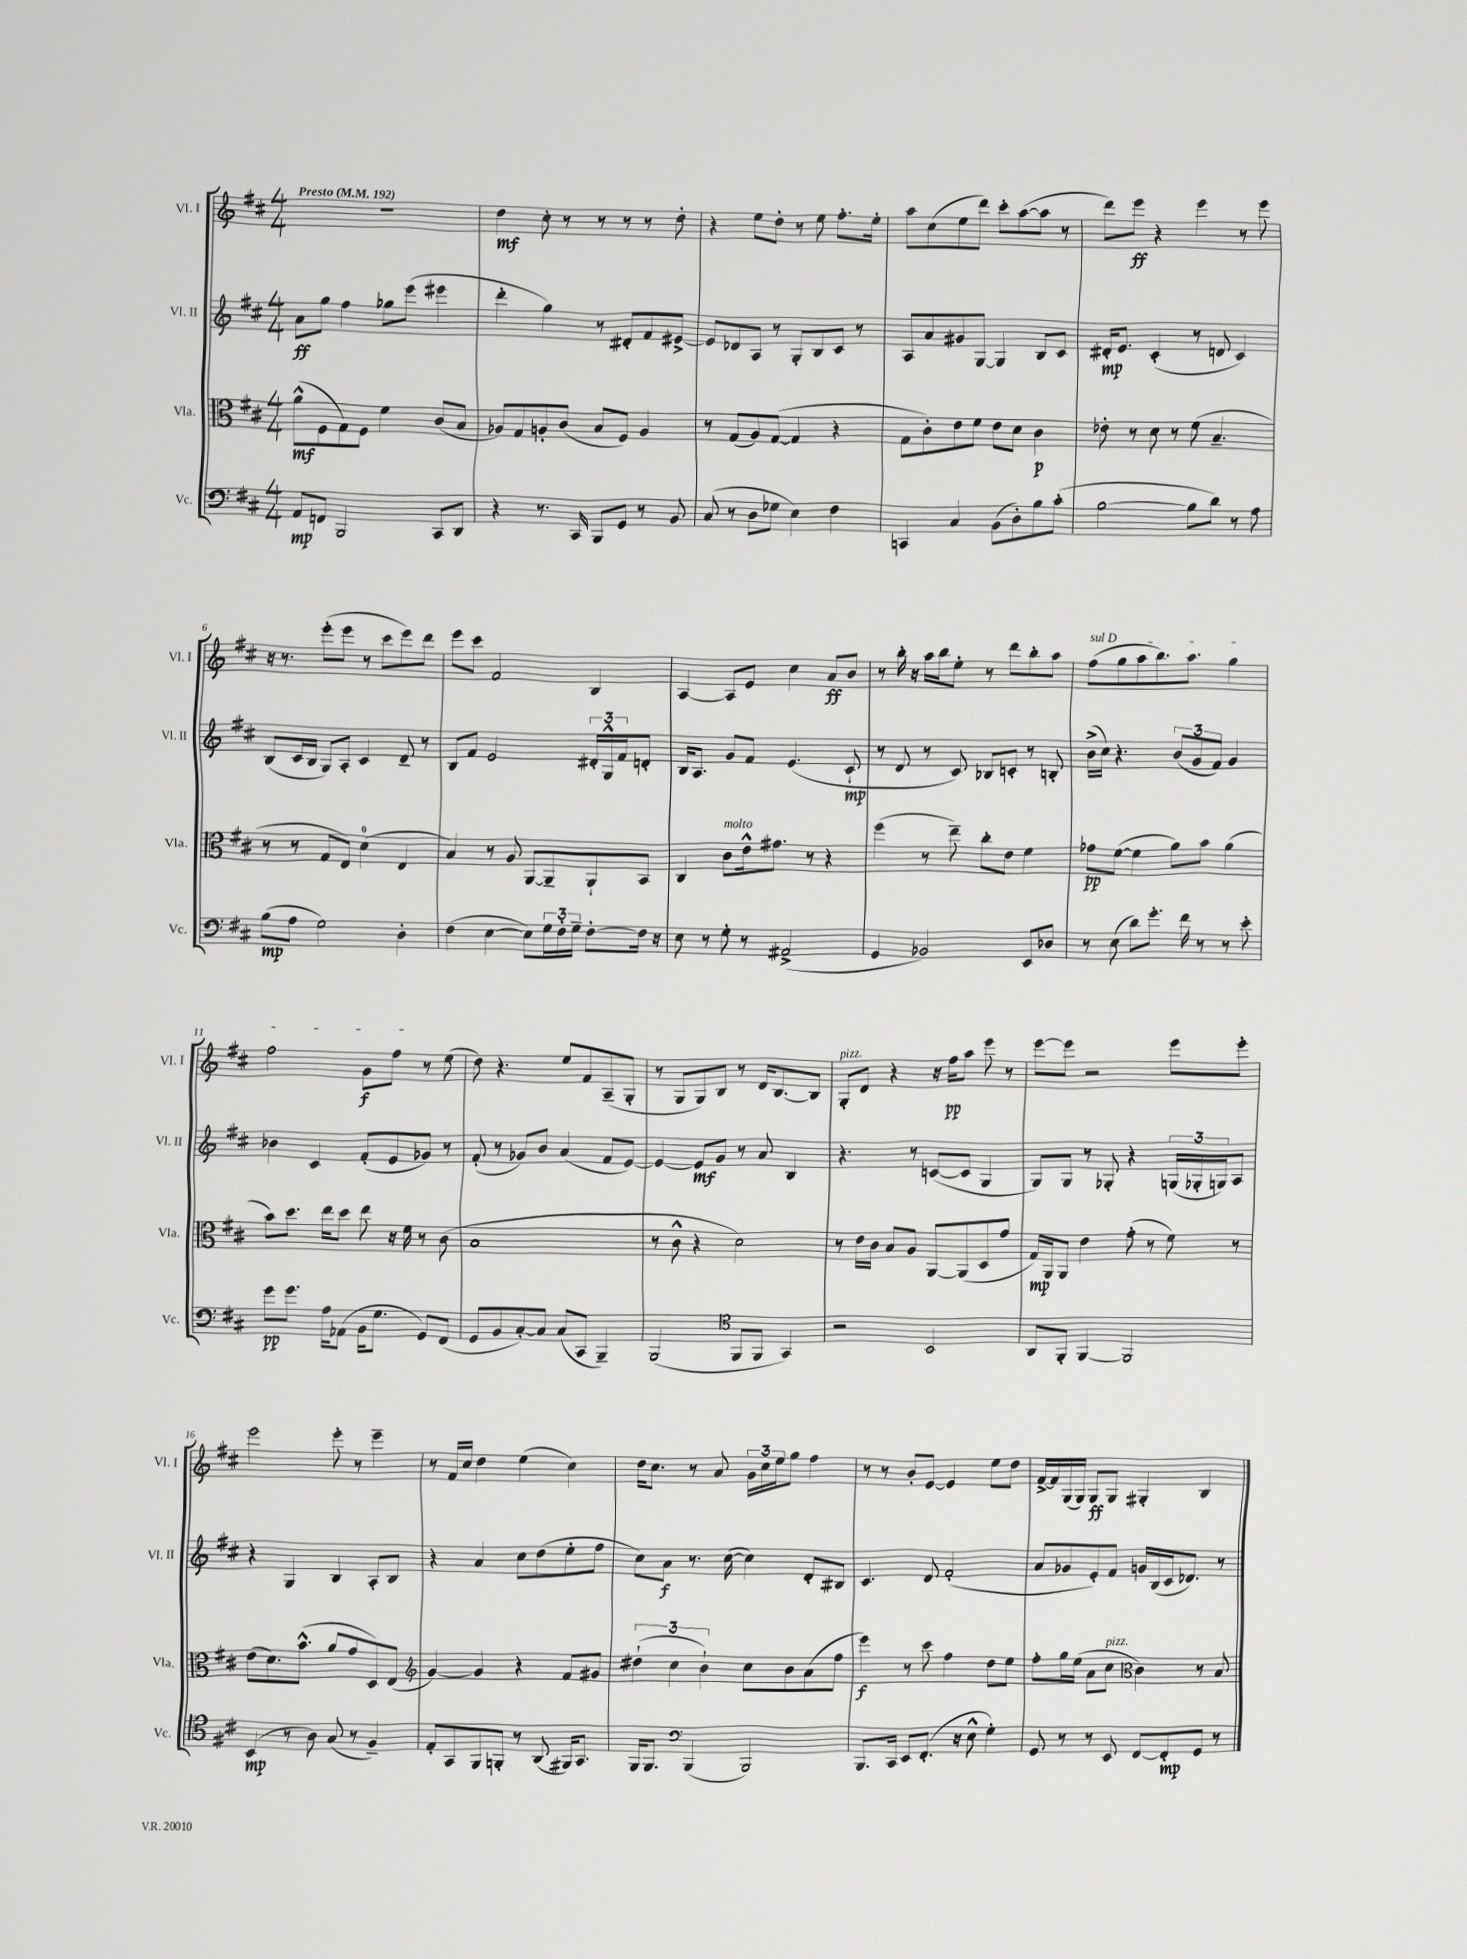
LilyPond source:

<<
\new StaffGroup <<
\new Staff = "s0" \with { instrumentName = "Vl. I" shortInstrumentName = "Vl. I" } {
    \clef treble \key d \major \numericTimeSignature \time 4/4 \tempo "Presto" 4 = 192
    R1 |
    d''4\mf cis''8-. r8 r8 r8 r8 d''8-. |
    r4 e''8 d''8-. r8 e''8 fis''8.-. e''16-. |
    a''8 cis''8( e''8 d'''8) cis'''8-. a''8~( a''8 r8 |
    d'''8) e'''8\ff r4 e'''4 r8 e'''8 |
    r16 r8. e'''8-.( e'''8 r8 cis'''8 e'''8) d'''8 |
    e'''8 cis'''8 fis'2 b4 |
    a4~ a8 e'8 cis''4 a'8\ff b'8 |
    r8 b''16-. r16 a''16 b''16 e''8-. r8 d'''8 b''8-. a''8 |
    \once \override TextSpanner.bound-details.left.text = \markup { \italic "sul D" } fis''8\startTextSpan( g''8 a''8 b''8.) a''8. g''4 |
    fis''2 g'8\f fis''8\stopTextSpan r8 e''8( |
    d''8) r4. e''8 fis'8 a8--( g8-. |
    r8 g8 g8) b8 r8 d'16 b8.~ b8 |
    g8-.^\markup { \italic "pizz." } d'8 r4 r16 fis''16\pp a''8 e'''8 r8 |
    e'''8~ e'''8 r2 e'''8 e'''8-. |
    e'''2 e'''8-. r8 e'''4-- |
    r8 fis'16 cis''16 d''4 e''4( cis''4) |
    d''16 cis''8. r8 a'8 \tuplet 3/2 { g'16 cis''16 e''16 } g''8 fis''4 |
    r8 r8 b'8-. e'8~ e'4 e''8 d''8 |
    fis'16~-> fis'16 g16( g16) g8\ff g8 gis4-. b4 \bar "|." |
}
\new Staff = "s1" \with { instrumentName = "Vl. II" shortInstrumentName = "Vl. II" } {
    \clef treble \key d \major \numericTimeSignature \time 4/4
    a'8\ff g''8 fis''4 ges''8 e'''8( eis'''4 |
    d'''4-. g''4) r8 dis'8-. fis'8 eis'8~-> |
    eis'8 des'8 a8 r8 g8-. b8 cis'8 r8 |
    a8 a'8 gis'8 g8~ g4 b8 cis'8 |
    dis'16-.\mp e'8. cis'4-.( r8 d'8 cis'4) |
    b8( cis'16 b16 g8) a8-. cis'4 d'8-- r8 |
    b8 fis'8 e'2 \tuplet 3/2 { dis'16-. g16-^ fis'16 } d'8-. |
    b16 a8. g'8 fis'8 e'4.( cis'8-!\mp |
    r8 d'8 r8 cis'8) bes8 c'8-. r8 b8-. |
    b'16->( cis''16) r4. \tuplet 3/2 { b'8( g'8 fis'8) } g'4 |
    bes'4 cis'4 fis'8-.( e'8 ges'8) r8 |
    fis'8-.( r8 ges'8) b'8 a'4( fis'8 e'8~) |
    e'4~ e'8\mf g'8 r8 a'8 b4 |
    r4. r8 c'8~( c'8 g4 |
    g8) g8 r8 ges8-. r4 \tuplet 3/2 { g16( ges16-. g16) } a8 |
    r4 g4 b4 a8-. b8 |
    r4 a'4 cis''8 d''8( e''8-. fis''8 |
    cis''8) a'8\f r8. cis''16~( cis''4) d'8-. bis8 |
    cis'4. d'8 fis'2-.( |
    a'8 ges'8 e'8-.) fis'8 g'16 b16( cis'16 des'8.) r8 \bar "|." |
}
\new Staff = "s2" \with { instrumentName = "Vla." shortInstrumentName = "Vla." } {
    \clef alto \key d \major \numericTimeSignature \time 4/4
    a'8-^\mf( fis8 g8) fis8 fis'4 cis'8( b8 |
    aes8) g8 a8-. cis'8( b8 fis8) a4 |
    r8 g8( a8) g8~( g4 r4 |
    g8 cis'8-.) e'8 fis'8 e'8 d'8 cis'4\p |
    ees'8-. r8 d'8 r8 fis'8( b4.-- |
    r8 r8 g8 e8) d'4-0( e4 |
    b4) r8 a8 a,8~ a,8-- a,8-! b,8 |
    cis4 cis'8^\markup { \italic "molto" } e'16-^ gis'8. r8 r4 |
    fis''4( r8 e''8--) cis''8-. e'8 fis'4 |
    ges'8\pp fis'8~( fis'4 a'8) b'8 a'4( |
    b'8) d''8. e''16 d''8 e''8 r16 fis'16 r8 cis'8( |
    b1 |
    r8 cis'8-^ r4 d'2) |
    r8 e'16 cis'16 b8 a8 a,8~ a,8( d8 g'8 |
    g16\mp) a,16 a,8 e'4 g'8-.( r8 fis'8) r8 |
    e'8( d'8.) b'8.-^( a'8 g'8 d8) e8( |
    \clef treble g'4~) g'4 r4 fis'8 gis'8 |
    \tuplet 3/2 { dis''4-!( cis''4 b'4-!) } cis''8 b'8 a'8( fis''8 |
    e'''4\f) r8 cis'''8 fis''4 d''8 e''8 |
    fis''8-. g''16 e''16( a'8 cis''8^\markup { \italic "pizz." } \clef alto cis'4) r8 b8 \bar "|." |
}
\new Staff = "s3" \with { instrumentName = "Vc." shortInstrumentName = "Vc." } {
    \clef bass \key d \major \numericTimeSignature \time 4/4
    a,8\mp f,8 b,,2 cis,8 d,8 |
    r4 r8. cis,16 b,,8 g,8 r8 b,8 |
    cis8( r8 d8 ges8 e4) fis4 |
    c,4 cis4 b,8( d8-.) b8 cis'8-.( |
    b2~ b8 d'8) r8 a8 |
    b8\mp( a8 g2) d4-. |
    fis4( e4~ e8) \tuplet 3/2 { g16 fis16-. g16-- } fis8~-. fis16 r16 |
    e8 r8 g8-. r8 ais,2->( |
    g,4 bes,2) e,8 des8 |
    r8 e8( d'8) g'8.-. fis'16 r8 r8 e'8-. |
    g'8\pp g'8. a16 aes,8( b,16 g8. g,8) fis,8( |
    g,8 b,8 cis8~-.) cis8 cis8( cis,8 b,,4--) |
    b,,2( \clef tenor fis,8 fis,8 g,4) |
    r2 b,2 |
    a,8 fis,8-. fis,4~ fis,2 |
    b,4\mp( r8 a8) g8( r8 fis4--) |
    e8-. g,8 fis,8 f,8-. r8 a,8( fis,16) g,8. |
    fis,16 fis,8. \clef bass b,,4( b,,2) |
    b,,8. cis,16 e,8 fis,8.-.( r16 e8-^ g4-.) |
    g,8 r8 r8 e,8 fis,8~ fis,8-.\mp g,8 r8 \bar "|." |
}
>>
>>
